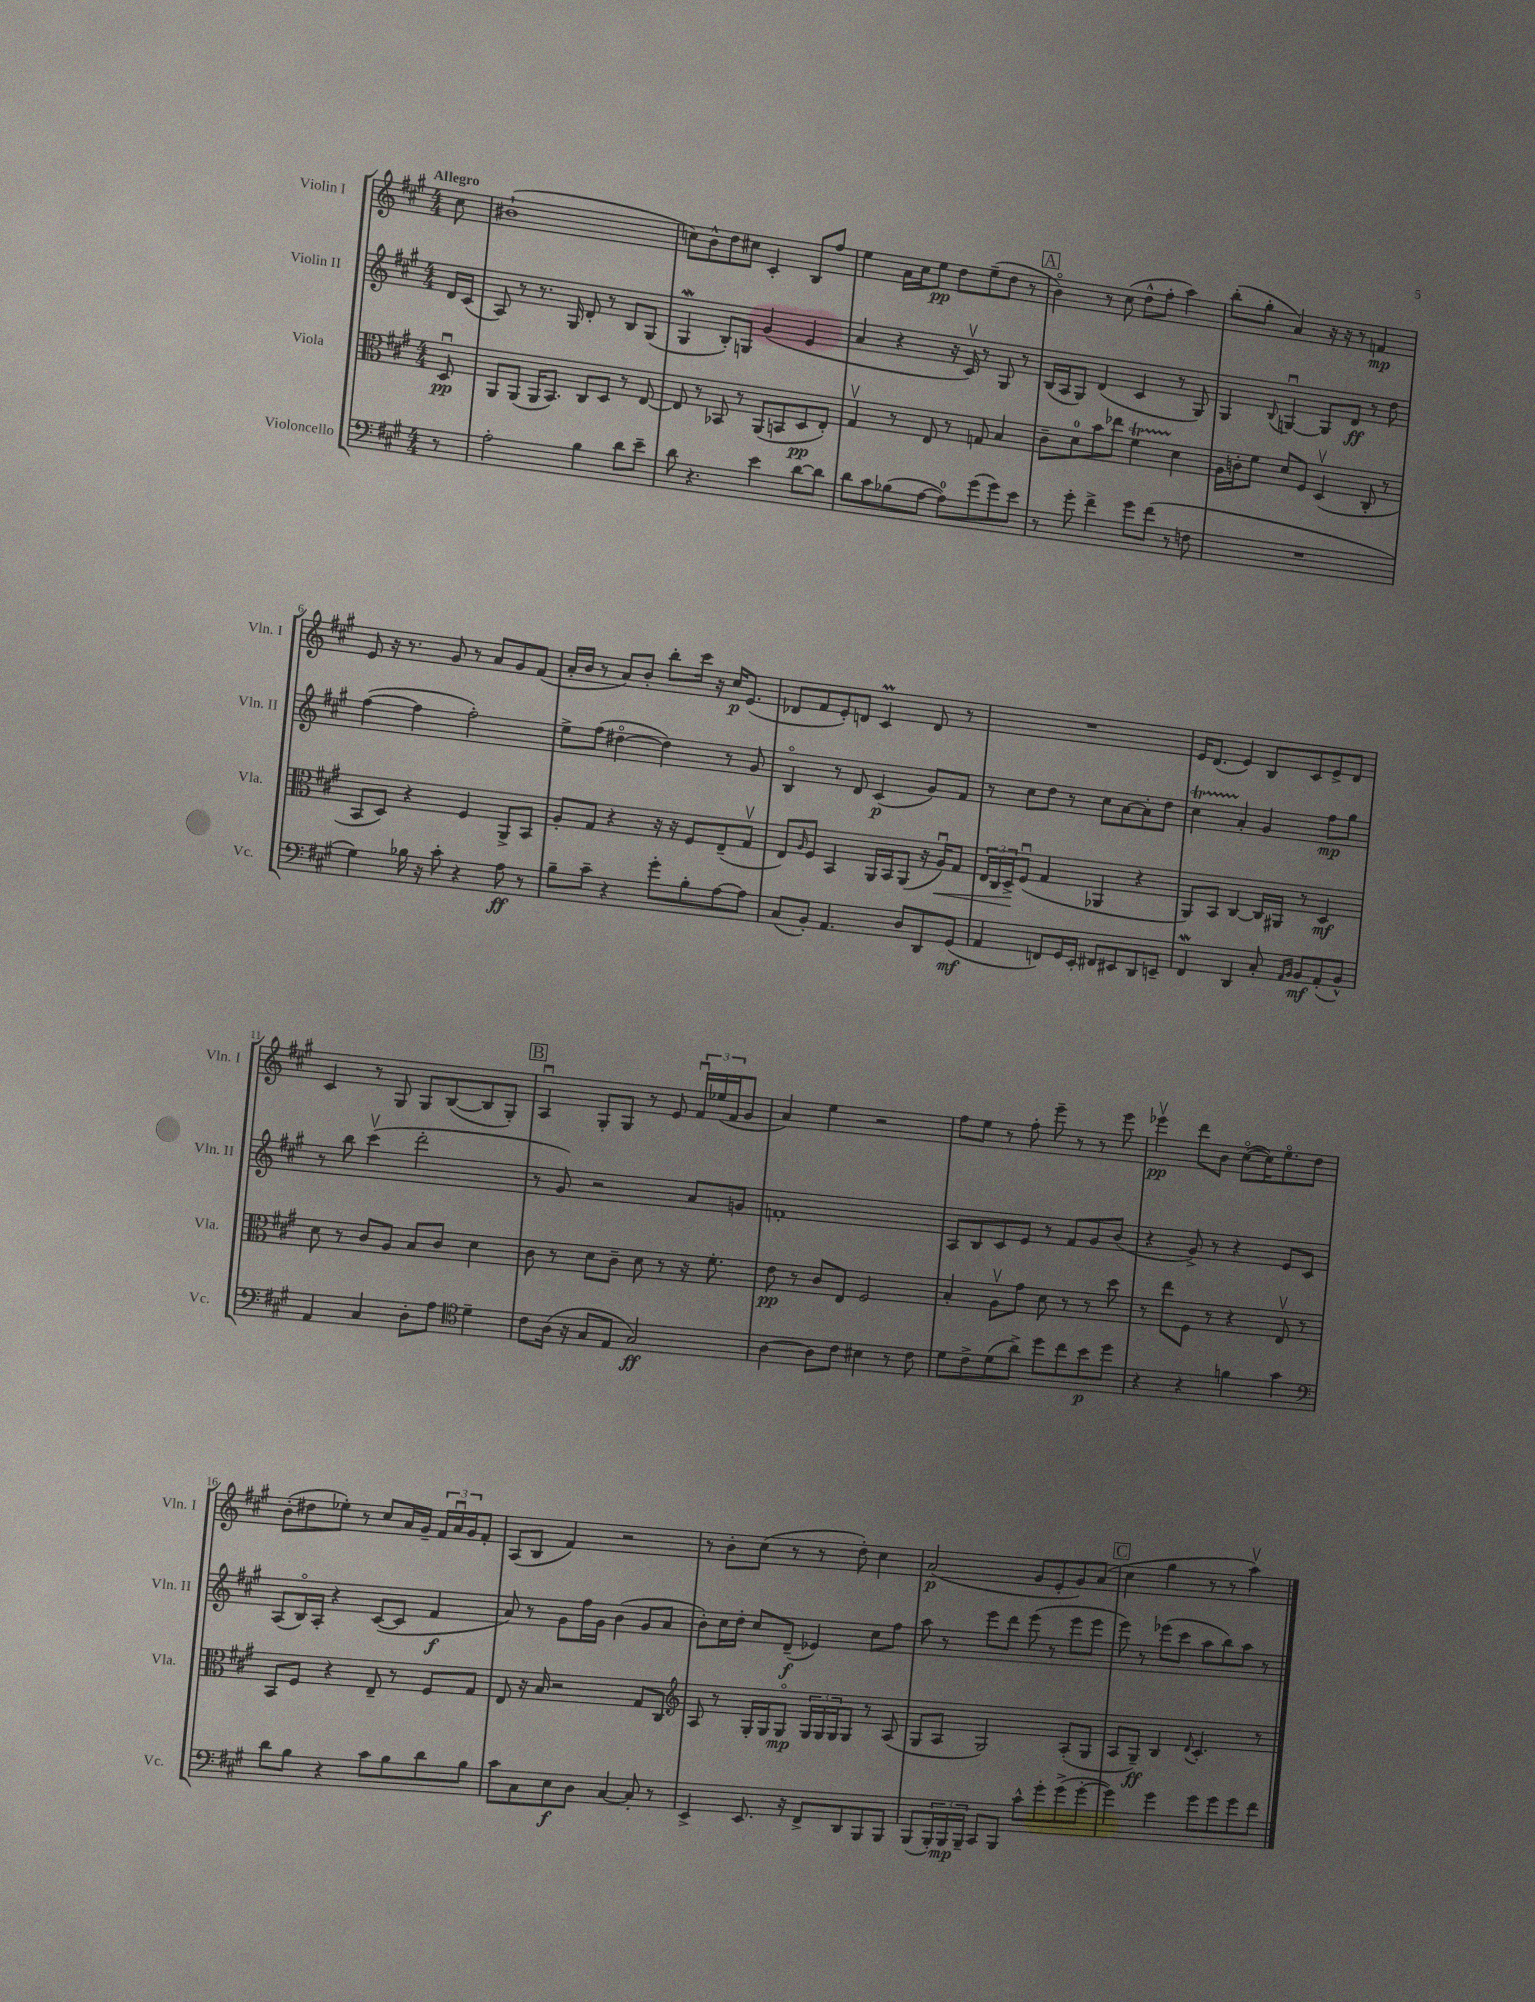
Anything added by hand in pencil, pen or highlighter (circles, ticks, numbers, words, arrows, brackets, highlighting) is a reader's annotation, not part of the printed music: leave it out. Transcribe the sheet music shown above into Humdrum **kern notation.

**kern	**dynam	**kern	**dynam	**kern	**dynam	**kern	**dynam
*part4	*part4	*part3	*part3	*part2	*part2	*part1	*part1
*staff4	*staff4	*staff3	*staff3	*staff2	*staff2	*staff1	*staff1
*I"Violoncello	*	*I"Viola	*	*I"Violin II	*	*I"Violin I	*
*I'Vc.	*	*I'Vla.	*	*I'Vln. II	*	*I'Vln. I	*
*clefF4	*	*clefC3	*	*clefG2	*	*clefG2	*
*k[f#c#g#]	*	*k[f#c#g#]	*	*k[f#c#g#]	*	*k[f#c#g#]	*
*M4/4	*	*M4/4	*	*M4/4	*	*M4/4	*
=	=	=	=	=	=	=	=
!	!	!	!	!	!	!LO:TX:a:B:t=Allegro	!
8r	.	8Du/	pp	16d/LL	.	8cc#\	.
.	.	.	.	(16c#/JJ	.	.	.
=1	=1	=1	=1	=1	=1	=1	=1
2A'\	.	8AA/L	.	8A/)	.	(1b#X`	.
.	.	(8AA/J	.	8r	.	.	.
.	.	16AA/KL	.	8.r	.	.	.
.	.	8.BB/J)	.	.	.	.	.
.	.	.	.	16G#/	.	.	.
4B\	.	8C#/L	.	8d'/	.	.	.
.	.	8D/J	.	8r	.	.	.
8d\L	.	8r	.	8B/L	.	.	.
8e~\J	.	[8E/	.	(8G#/J	.	.	.
=2	=2	=2	=2	=2	=2	=2	=2
8d\	.	8E/]	.	4G#W/	.	8ccn\L)	.
4.r	.	8r	.	.	.	8b^^\	.
.	.	8BB-X/	.	8B'/L)	.	8dd\	.
.	.	8r	.	8Gn/J	.	8cc#X\J	.
4e\	.	(8AA/L	.	(4g#/	.	4c#'/	.
.	.	8BBn/	.	.	.	.	.
[8d\L	.	8D/	pp	4e/	.	8B/L	.
8d\J]	.	8E'/J)	.	.	.	8ff#/J	.
=3	=3	=3	=3	=3	=3	=3	=3
8d\L	.	4G#v/	.	4a/	.	4ee\	.
8c#\	.	.	.	.	.	.	.
(8B-X\	.	8r	.	4r	.	16a\LL	.
.	.	.	.	.	.	16cc#\J	.
[8A\J	.	8E/	.	.	.	8ee\J	pp
8A\L])	.	8r	.	16r	.	8dd\L	.
.	.	.	.	16c#v/)	.	.	.
(8g#\	.	8Gn/	.	8r	.	(8ee~\	.
8g#\)	.	4B/	.	8G#/	.	8dd\J	.
8e\J	.	.	.	8r	.	8r	.
!!LO:REH:place=s1:t=A
=4	=4	=4	=4	=4	=4	=4	=4
8r	.	8c#~\L	.	(16B/LL	.	4b\)	.
.	.	.	.	16A/J	.	.	.
8g#'\	.	8d\	.	8G#/J)	.	.	.
4f#^\	.	8b\	.	(4d/	.	8r	.
.	.	8ee-X\J	.	.	.	(8cc#\	.
8g#\L	.	4f#T\	.	4c#/	.	8dd^^\L	.
(8f#\J	.	.	.	.	.	8ff#'\J	.
8r	.	4d\	.	8r	.	4aa\)	.
8Fn\	.	.	.	8G#/)	.	.	.
=5	=5	=5	=5	=5	=5	=5	=5
1r	.	16A\LL	.	4G#/	.	(8bb'\L	.
.	.	16cn'\J	.	.	.	.	.
.	.	8f#\J	.	.	.	8gg#'\J	.
.	.	.	.	8qqB/	.	.	.
.	.	8d/L	.	[4Gnu/	.	4a/)	.
.	.	8F#/J	.	.	.	.	.
.	.	(4Dv/	.	8G/L]	.	16r	.
.	.	.	.	.	.	16r	.
.	.	.	.	8d/J	ff	8r	.
.	.	8C#'/	.	8r	.	4fn/	mp
.	.	8r	.	8dd\	.	.	.
!!LO:LB:g=z
=6	=6	=6	=6	=6	=6	=6	=6
4G#\)	.	8BB/L	.	([4ff#\	.	8e/	.
.	.	8D/J)	.	.	.	16r	.
.	.	.	.	.	.	8.r	.
16B-X\	.	4r	.	4ff#\]	.	.	.
16r	.	.	.	.	.	.	.
8c#'\	.	.	.	.	.	8g#/	.
4r	.	4F#/	.	2ff#'\)	.	8r	.
.	.	.	.	.	.	8a/L	.
8A\	ff	8AA^/L	.	.	.	8g#/	.
8r	.	8BB/J	.	.	.	(8f#/J	.
=7	=7	=7	=7	=7	=7	=7	=7
8B~\L	.	8A'/L	.	8ee^\L	.	16a'/LL	.
.	.	.	.	.	.	16b/JJ	.
8c#~\J	.	8G#/J	.	(8ff#\J	.	8r	.
4r	.	4r	.	[4dd#X\	.	8a/L)	.
.	.	.	.	.	.	8b'/J	.
8g#'\L	.	16r	.	4dd#\])	.	8bb'\L	.
.	.	16r	.	.	.	.	.
8B'\	.	8F#/L	.	.	.	16ccc#\Jk	.
.	.	.	.	.	.	16r	.
[8A\	.	(8E~/	.	8r	.	16cc#/KL	p
.	.	.	.	.	.	(8.e/J	.
8A\J]	.	8G#v/J	.	8g#/	.	.	.
=8	=8	=8	=8	=8	=8	=8	=8
(8C#/L	.	8E/L)	.	4B/	.	8d-X/L	.
.	.	16qqA/	.	.	.	.	.
8BB'/J)	.	8F#/J	.	.	.	8f#/	.
4.AA/	.	4BB/	.	8r	.	8e'/)	.
.	.	.	.	8d/	.	8dn/J	.
.	.	16AA/LL	.	(4c#/	p	4c#m/	.
.	.	16BB/J	.	.	.	.	.
8D/L	.	(8AA/J	.	.	.	.	.
8DD/	.	16r	.	8g#/L)	.	8d/	.
!	!	!	!LO:HP:b	!	!	!	!
.	.	16Au/KL)	<	.	.	.	.
(8GG#/J	mf	8G#/J	.	8f#/J	.	8r	.
=9	=9	=9	=9	=9	=9	=9	=9
4AA/	.	24E/LL	.	8r	.	1r	.
.	.	24C#/	.	.	.	.	.
.	.	24D^/J	.	.	.	.	.
.	.	(8F#u/J	[	8cc#\L	.	.	.
8FFn/L)	.	4G#/	.	8dd\J	.	.	.
16GG#/L	.	.	.	8r	.	.	.
16EE'/JJ	.	.	.	.	.	.	.
8FF#X/L	.	4AA-X/	.	8cc#\L	.	.	.
8EE#X/	.	.	.	[8a\	.	.	.
8DD/	.	4r	.	8a'\]	.	.	.
8EEn~/J	.	.	.	8dd\J	.	.	.
=10	=10	=10	=10	=10	=10	=10	=10
4FF#W/	.	8AA/L)	.	4cc#t\	.	16e/KL	.
.	.	.	.	.	.	(8.d/J	.
.	.	8BB/J	.	.	.	.	.
4DD/	.	[4C#/	.	4a'/	.	4e/)	.
8C#'/	.	16C#/LL]	.	4g#/	.	8B/L	.
.	.	16AA#X/JJ	.	.	.	.	.
16qqAA/LL	.	.	.	.	.	.	.
16qqBB/JJ	.	.	.	.	.	.	.
8BB/L	mf	8r	.	.	.	8c#/	.
(8AA'/	.	4D/	mf	8ff#\L	mp	8e^/	.
8BB^^/J)	.	.	.	8gg#\J	.	8d/J	.
!!LO:LB:g=z
=11	=11	=11	=11	=11	=11	=11	=11
4AA/	.	8d\	.	8r	.	4c#/	.
.	.	8r	.	8bb\	.	.	.
4C#/	.	8c#/L	.	(4ccc#v\	.	8r	.
.	.	8A/J	.	.	.	8G#/	.
8D'\L	.	8B/L	.	2ddd'\	.	8G#/L	.
8A\J	.	8c#/J	.	.	.	([8B/	.
*clefC4	*	*	*	*	*	*	*
4d~\	.	4d\	.	.	.	8B/]	.
.	.	.	.	.	.	8G#'/J)	.
!!LO:REH:place=s1:t=B
=12	=12	=12	=12	=12	=12	=12	=12
8c#\L	.	8c#\	.	8r	.	4Au/	.
(16A\Jk	.	8r	.	8g#/)	.	.	.
16r	.	.	.	.	.	.	.
8G#/L	.	8d\L	.	2r	.	8G#'/L	.
8E/J	.	8c#~\J	.	.	.	8G#/J	.
2G#/)	ff	8d\	.	.	.	8r	.
.	.	8r	.	.	.	8e/	.
.	.	16r	.	8a/L	.	24f#u/LL	.
.	.	.	.	.	.	(24ee-X/	.
.	.	8.f#'\	.	.	.	.	.
.	.	.	.	.	.	24f#/J	.
.	.	.	.	8gn/J	.	8g#/J	.
=13	=13	=13	=13	=13	=13	=13	=13
[4A\	.	8e\	pp	1fn'	.	4a/)	.
.	.	8r	.	.	.	.	.
8A\L]	.	8c#/L	.	.	.	4ee\	.
8c#\J	.	8E/J	.	.	.	.	.
4B#X\	.	2F#/	.	.	.	2r	.
8r	.	.	.	.	.	.	.
8c#\	.	.	.	.	.	.	.
=14	=14	=14	=14	=14	=14	=14	=14
8d\L	.	4B'/	.	8A/L	.	8ff#\L	.
8c#^\	.	.	.	8B/	.	8ee\J	.
(8d\	.	8Av\L	.	8c#/	.	8r	.
8a^\J)	.	8g#\J	.	8e/J	.	8ff#'\	.
8dd\L	.	8d\	.	8r	.	8eee~\	.
8cc#\	.	8r	.	8f#/L	.	8r	.
8b\	p	8r	.	8g#/	.	8r	.
8dd\J	.	8dd\	.	(8b/J	.	8eee\	.
=15	=15	=15	=15	=15	=15	=15	=15
4r	.	8r	.	4r	.	4eee-Xv\	pp
.	.	8ee\L	.	.	.	.	.
4r	.	8F#\J	.	8g#^/)	.	8ddd\L	.
.	.	8r	.	8r	.	8b\J	.
4fn\	.	4r	.	4r	.	([8cc#\L	.
.	.	.	.	.	.	16cc#\K])	.
.	.	.	.	.	.	8.ee\	.
4g#\	.	8Ev/	.	8e/L	.	.	.
.	.	8r	.	8c#/J	.	8dd\J	.
!!LO:LB:g=z
=16	=16	=16	=16	=16	=16	=16	=16
*clefF4	*	*	*	*	*	*	*
8d\L	.	8BB/L	.	(8A/L	.	(8b'\L	.
8B\J	.	8F#/J	.	16B/L)	.	8dd#X\	.
.	.	.	.	16A'/JJ	.	.	.
4r	.	4r	.	4r	.	8ee-X'\J)	.
.	.	.	.	.	.	8r	.
8c#\L	.	8E~/	.	([8c#/L	.	8cc#/L	.
8B\	.	8r	.	8c#/J]	.	16a/L	.
.	.	.	.	.	.	16g#~/JJ	.
8d\	.	8F#/L	.	4f#/	f	24f#/LL	.
.	.	.	.	.	.	24au/	.
.	.	.	.	.	.	24g#/J	.
8B\J	.	8G#/J	.	.	.	8f#'/J	.
=17	=17	=17	=17	=17	=17	=17	=17
8c#\L	.	8E/	.	8a/)	.	(8A/L	.
8C#\	.	16r	.	8r	.	8B/J	.
.	.	16B/	.	.	.	.	.
8E\	f	2r	.	8g#\L	.	4f#/)	.
8D\J	.	.	.	16ff#\L	.	.	.
.	.	.	.	16g#\JJ	.	.	.
[4C#/	.	.	.	(4b\	.	2r	.
8C#'/]	.	8G#/L	.	8g#/L	.	.	.
8r	.	8C#/J	.	8a/J	.	.	.
=18	=18	=18	=18	=18	=18	=18	=18
*	*	*clefG2	*	*	*	*	*
4EE^/	.	8A/	.	8b'\L)	.	8r	.
.	.	8r	.	16cc#\L	.	8b'\L	.
.	.	.	.	16dd'\JJ	.	.	.
8.EE/	.	16G#'/LL	.	8cc#/L	.	(8cc#\J	.
.	.	16G#/J	.	.	.	.	.
.	.	8G#/J	mp	(8d~/J	f	8r	.
16r	.	.	.	.	.	.	.
8FF#^/L	.	24G#/LL	.	4e-X/)	.	8r	.
.	.	24G#/	.	.	.	.	.
.	.	24G#/J	.	.	.	.	.
8DD/	.	8G#/J	.	.	.	8dd'\)	.
8BBB/	.	8r	.	8cc#\L	.	4cc#\	.
8BBB/J	.	(8A/	.	8ff#\J	.	.	.
=19	=19	=19	=19	=19	=19	=19	=19
(8BBB/L	.	8G#/L	.	8aa\	.	(2a/	p
24BBB'/L)	.	8A/J	.	8r	.	.	.
24BBB/	mp	.	.	.	.	.	.
24BBB~/JJ	.	.	.	.	.	.	.
8CC#/L	.	2G#/)	.	8eee\L	.	.	.
8BBB/J	.	.	.	8ddd\J	.	.	.
8c#^^\L	.	.	.	(8eee\	.	8g#/L	.
8g#'\	.	.	.	8r	.	8e'/	.
(8g#^\	.	(8A'/L	.	8eee\L	.	8g#/)	.
[8g#'\J	.	8G#/J	.	8eee\J	.	(8a/J	.
!!LO:REH:place=s1:t=C
=20	=20	=20	=20	=20	=20	=20	=20
4g#\])	.	8A/L	.	8eee\)	.	4cc#\	.
.	.	8G#~/J)	ff	8r	.	.	.
4g#\	.	4B/	.	(8eee-X\L	.	4gg#\	.
.	.	.	.	8ccc#\J	.	.	.
.	.	8qqd/	.	.	.	.	.
8g#\L	.	4.c#'/	.	8aa\L	.	8r	.
8g#\	.	.	.	8bb\)	.	8r	.
8g#\	.	.	.	8aa\J	.	4aav\)	.
8f#\J	.	8r	.	8r	.	.	.
==	==	==	==	==	==	==	==
*-	*-	*-	*-	*-	*-	*-	*-
